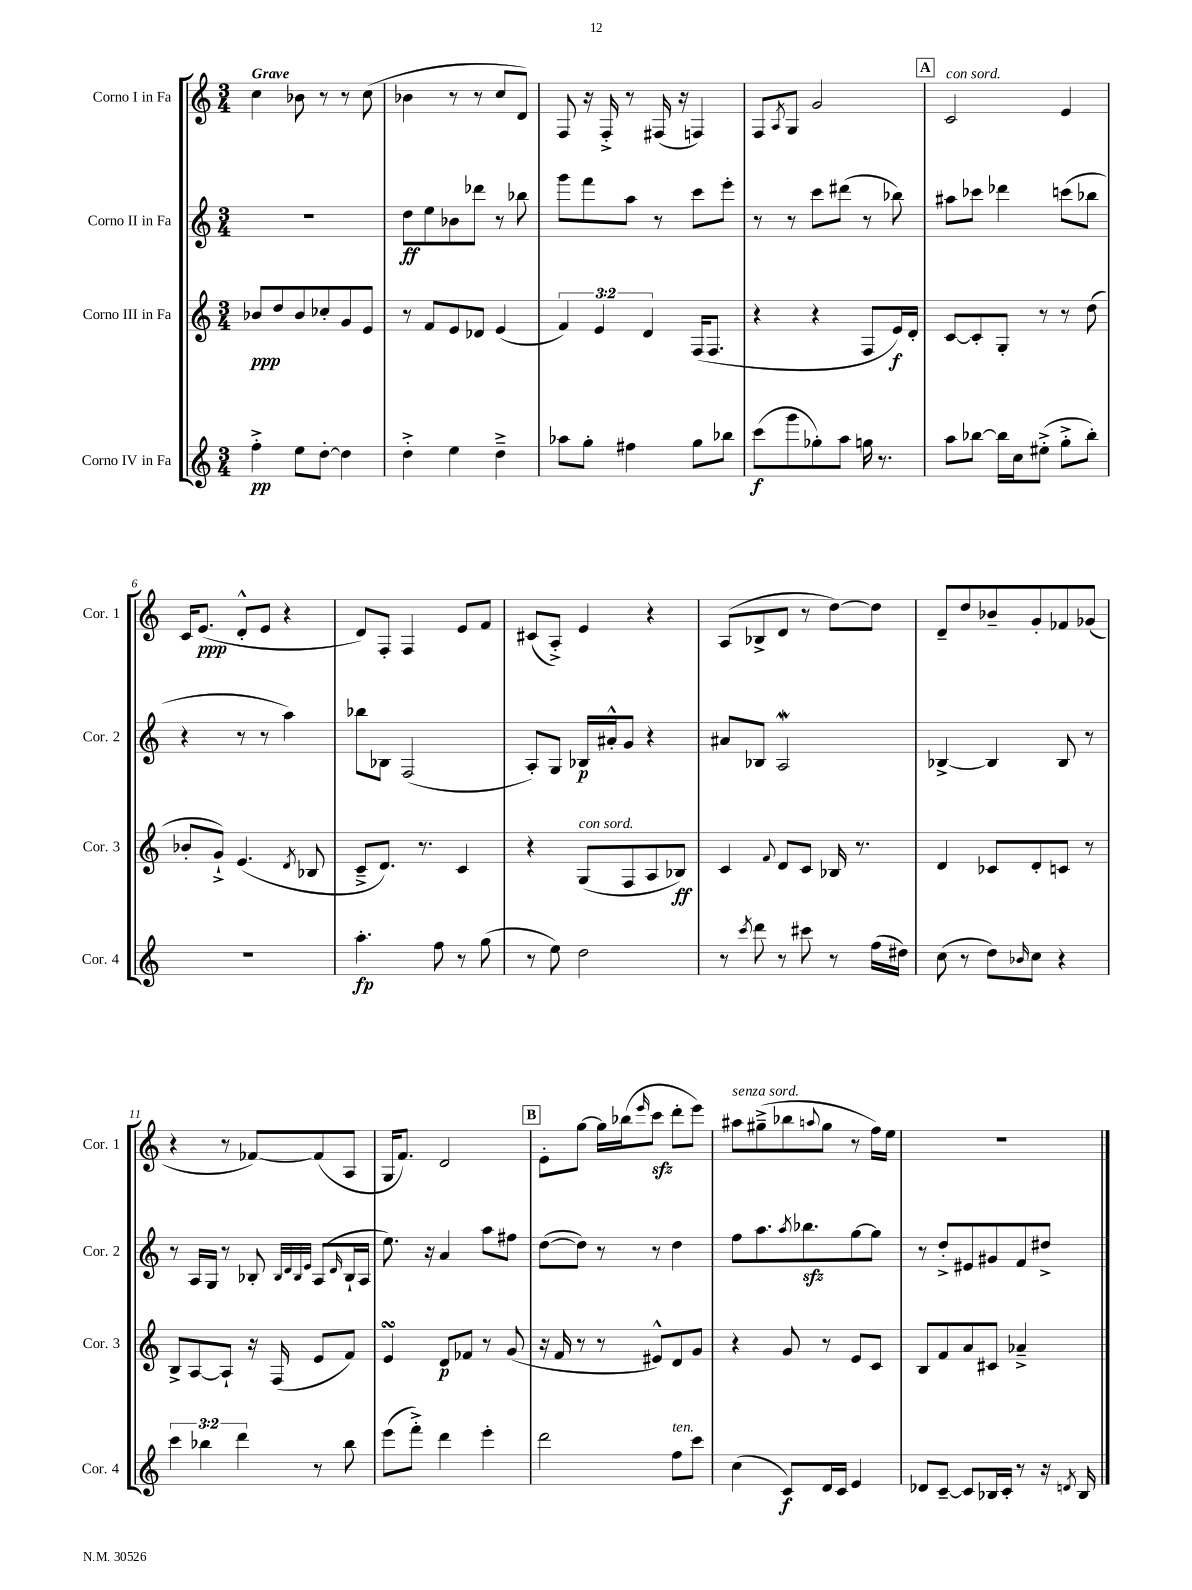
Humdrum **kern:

**kern	**dynam	**kern	**dynam	**kern	**dynam	**kern	**dynam
*part4	*part4	*part3	*part3	*part2	*part2	*part1	*part1
*staff4	*staff4	*staff3	*staff3	*staff2	*staff2	*staff1	*staff1
*I"Corno IV in Fa	*	*I"Corno III in Fa	*	*I"Corno II in Fa	*	*I"Corno I in Fa	*
*I'Cor. 4	*	*I'Cor. 3	*	*I'Cor. 2	*	*I'Cor. 1	*
*clefG2	*	*clefG2	*	*clefG2	*	*clefG2	*
*k[]	*	*k[]	*	*k[]	*	*k[]	*
*M3/4	*	*M3/4	*	*M3/4	*	*M3/4	*
=1	=1	=1	=1	=1	=1	=1	=1
!	!	!	!	!	!	!LO:TX:a:B:t=Grave	!
4ff'^\	pp	8b-X/L	ppp	2.r	.	4cc\	.
.	.	8dd/	.	.	.	.	.
8ee\L	.	8b-/	.	.	.	8b-X\	.
[8dd'\J	.	8cc-X'/	.	.	.	8r	.
4dd\]	.	8g/	.	.	.	8r	.
.	.	8e/J	.	.	.	(8cc\	.
=2	=2	=2	=2	=2	=2	=2	=2
4dd'^\	.	8r	.	8dd\L	ff	4b-X\	.
.	.	8f/L	.	8ee\	.	.	.
4ee\	.	8e/	.	8b-X\	.	8r	.
.	.	8d-X/J	.	8ddd-X\J	.	8r	.
4dd~^\	.	(4e/	.	8r	.	8cc/L	.
.	.	.	.	8bb-X\	.	8d/J)	.
=3	=3	=3	=3	=3	=3	=3	=3
8aa-X\L	.	6f/)	.	8ggg\L	.	8F/	.
8gg'\J	.	.	.	8fff\	.	16r	.
.	.	6e/	.	.	.	.	.
.	.	.	.	.	.	16F'^/	.
4ff#X\	.	.	.	8aa\J	.	8r	.
.	.	6d/	.	.	.	.	.
.	.	.	.	8r	.	(16F#X/	.
.	.	.	.	.	.	16r	.
8gg\L	.	(16F/KL	.	8ccc\L	.	4Fn/)	.
.	.	8.F/J	.	.	.	.	.
8bb-X\J	.	.	.	8eee'\J	.	.	.
=4	=4	=4	=4	=4	=4	=4	=4
(8ccc\L	f	4r	.	8r	.	8F/L	.
.	.	.	.	.	.	8qA/	.
8ggg\	.	.	.	8r	.	8G/J	.
8gg-X'\)	.	4r	.	8ccc\L	.	2g/	.
8aa\J	.	.	.	(8ddd#X\J	.	.	.
16ggn\	.	8F/L	.	8r	.	.	.
8.r	.	.	.	.	.	.	.
.	.	16e/L)	f	8bb-X\)	.	.	.
.	.	16d'/JJ	.	.	.	.	.
!!LO:REH:place=s1:t=A
=5	=5	=5	=5	=5	=5	=5	=5
!	!	!	!	!	!	!LO:TX:a:i:t=con sord.	!
8aa\L	.	[8c/L	.	8aa#X\L	.	2c/	.
[8bb-X\J	.	8c'/]	.	8ccc-X\J	.	.	.
16bb-\LL]	.	8G'/J	.	4ddd-X\	.	.	.
16cc\J	.	.	.	.	.	.	.
(8ee#X'^\J	.	8r	.	.	.	.	.
8gg'^\L	.	8r	.	(8cccn\L	.	4e/	.
8bb-'\J)	.	(8dd\	.	8bb-X\J	.	.	.
!!LO:LB:g=z
=6	=6	=6	=6	=6	=6	=6	=6
2.r	.	8b-X'/L	.	4r	.	16c/KL	.
.	.	.	.	.	.	(8.e/J	ppp
.	.	8g`^/J)	.	.	.	.	.
.	.	(4.e/	.	8r	.	8d'^^/L	.
.	.	.	.	8r	.	8e/J	.
.	.	.	.	4aa\)	.	4r	.
.	.	8qd/	.	.	.	.	.
.	.	8B-X/	.	.	.	.	.
=7	=7	=7	=7	=7	=7	=7	=7
4.aa'\	fp	8c~^/L	.	8bb-X\L	.	8d/L)	.
.	.	8.d/J)	.	8B-X\J	.	8F'/J	.
.	.	.	.	(2F/	.	4F/	.
.	.	8.r	.	.	.	.	.
8ff\	.	.	.	.	.	.	.
8r	.	4c/	.	.	.	8e/L	.
(8gg\	.	.	.	.	.	8f/J	.
=8	=8	=8	=8	=8	=8	=8	=8
8r	.	4r	.	8A'/L)	.	(8c#X/L	.
8ee\)	.	.	.	8G/J	.	8A'^/J)	.
!	!	!LO:TX:a:i:t=con sord.	!	!	!	!	!
2dd\	.	(8G/L	.	16B-X/LL	p	4e/	.
.	.	.	.	16a#X'^^/J	.	.	.
.	.	8F/	.	8g/J	.	.	.
.	.	8A/	.	4r	.	4r	.
.	.	8B-X/J)	ff	.	.	.	.
=9	=9	=9	=9	=9	=9	=9	=9
8r	.	4c/	.	8a#X/L	.	(8A/L	.
8qccc/	.	.	.	.	.	.	.
8ddd\	.	.	.	8B-X/J	.	8B-X^/	.
.	.	8qqf/	.	.	.	.	.
8r	.	8d/L	.	2AW/	.	8d/J	.
8ccc#X\	.	8c/J	.	.	.	8r	.
8r	.	16B-X/	.	.	.	[8dd\L)	.
.	.	8.r	.	.	.	.	.
(16ff\LL	.	.	.	.	.	8dd\J]	.
16dd#X\JJ)	.	.	.	.	.	.	.
=10	=10	=10	=10	=10	=10	=10	=10
(8cc\	.	4d/	.	[4B-X^/	.	8d~/L	.
8r	.	.	.	.	.	8dd/	.
8dd\L)	.	8c-X/L	.	4B-/]	.	8b-X~/	.
16qqb-X/	.	.	.	.	.	.	.
8cc\J	.	8d'/	.	.	.	8g'/	.
4r	.	8cn/J	.	8B-/	.	8f-X/	.
.	.	8r	.	8r	.	(8g-X/J	.
!!LO:LB:g=z
=11	=11	=11	=11	=11	=11	=11	=11
6ccc\	.	8B^/L	.	8r	.	4r	.
.	.	[8A/	.	16A/LL	.	.	.
6bb-X\	.	.	.	.	.	.	.
.	.	.	.	16G/JJ	.	.	.
.	.	8A`/J]	.	8r	.	8r	.
6ddd\	.	.	.	.	.	.	.
.	.	16r	.	8B-X'/	.	[8f-X/L)	.
.	.	(16F/	.	.	.	.	.
.	.	.	.	32qqB-/LLL	.	.	.
.	.	.	.	32qqd/	.	.	.
.	.	.	.	32qqB-/	.	.	.
.	.	.	.	32qqe/JJJ	.	.	.
8r	.	8e/L	.	(8A/L	.	(8f-/]	.
.	.	.	.	16qqd/	.	.	.
8bb-\	.	8f/J)	.	16B-`/L	.	8A/J	.
.	.	.	.	16A/JJ	.	.	.
=12	=12	=12	=12	=12	=12	=12	=12
(8eee\L	.	4esSsS/	.	8.ee\)	.	16G/KL	.
.	.	.	.	.	.	8.f/J)	.
8fff'^\J)	.	.	.	.	.	.	.
.	.	.	.	16r	.	.	.
4ddd\	.	8d/L	p	4a/	.	2d/	.
.	.	8f-X/J	.	.	.	.	.
4eee'\	.	8r	.	8aa\L	.	.	.
.	.	(8g/	.	8ff#X\J	.	.	.
!!LO:REH:place=s1:t=B
=13	=13	=13	=13	=13	=13	=13	=13
2ddd\	.	16r	.	([8dd\L	.	8e'\L	.
.	.	16f/	.	.	.	.	.
.	.	8r	.	8dd\J])	.	[8gg\J	.
.	.	8r	.	8r	.	16gg\LL]	.
.	.	.	.	.	.	(16bb-X\J	.
.	.	.	.	.	.	16qqeee/	.
.	.	8e#X^^/L)	.	8r	.	8ccczz\J	.
!LO:TX:a:i:t=ten.	!	!	!	!	!	!	!
8ff\L	.	8d/	.	4dd\	.	8ddd'\L	.
8ccc\J	.	8g/J	.	.	.	8eee\J)	.
=14	=14	=14	=14	=14	=14	=14	=14
!	!	!	!	!	!	!LO:TX:a:i:t=senza sord.	!
(4cc\	.	4r	.	8ff\L	.	8aa#X\L	.
.	.	.	.	8.aa\	.	(8gg#X~^\	.
8c/L)	f	8g/	.	.	.	8bb-X\	.
.	.	.	.	8qaa/	.	.	.
.	.	.	.	8.bb-Xzz\	.	.	.
.	.	.	.	.	.	8qqaan/	.
16d/L	.	8r	.	.	.	8gg#\J	.
16c/JJ	.	.	.	.	.	.	.
4e/	.	8e/L	.	[8gg\	.	8r	.
.	.	8c/J	.	8gg\J]	.	16ff\LL)	.
.	.	.	.	.	.	16ee\JJ	.
=15	=15	=15	=15	=15	=15	=15	=15
8d-X/L	.	8B/L	.	8r	.	2.r	.
[8c~/J	.	8f/	.	8dd'^/L	.	.	.
8c/L]	.	8a/	.	8e#X/	.	.	.
16B-X/L	.	8c#X/J	.	8g#X/	.	.	.
16c'/JJ	.	.	.	.	.	.	.
8r	.	4a-X~^/	.	8f/	.	.	.
16r	.	.	.	8dd#X^/J	.	.	.
8qdn/	.	.	.	.	.	.	.
16B-/	.	.	.	.	.	.	.
==	==	==	==	==	==	==	==
*-	*-	*-	*-	*-	*-	*-	*-
